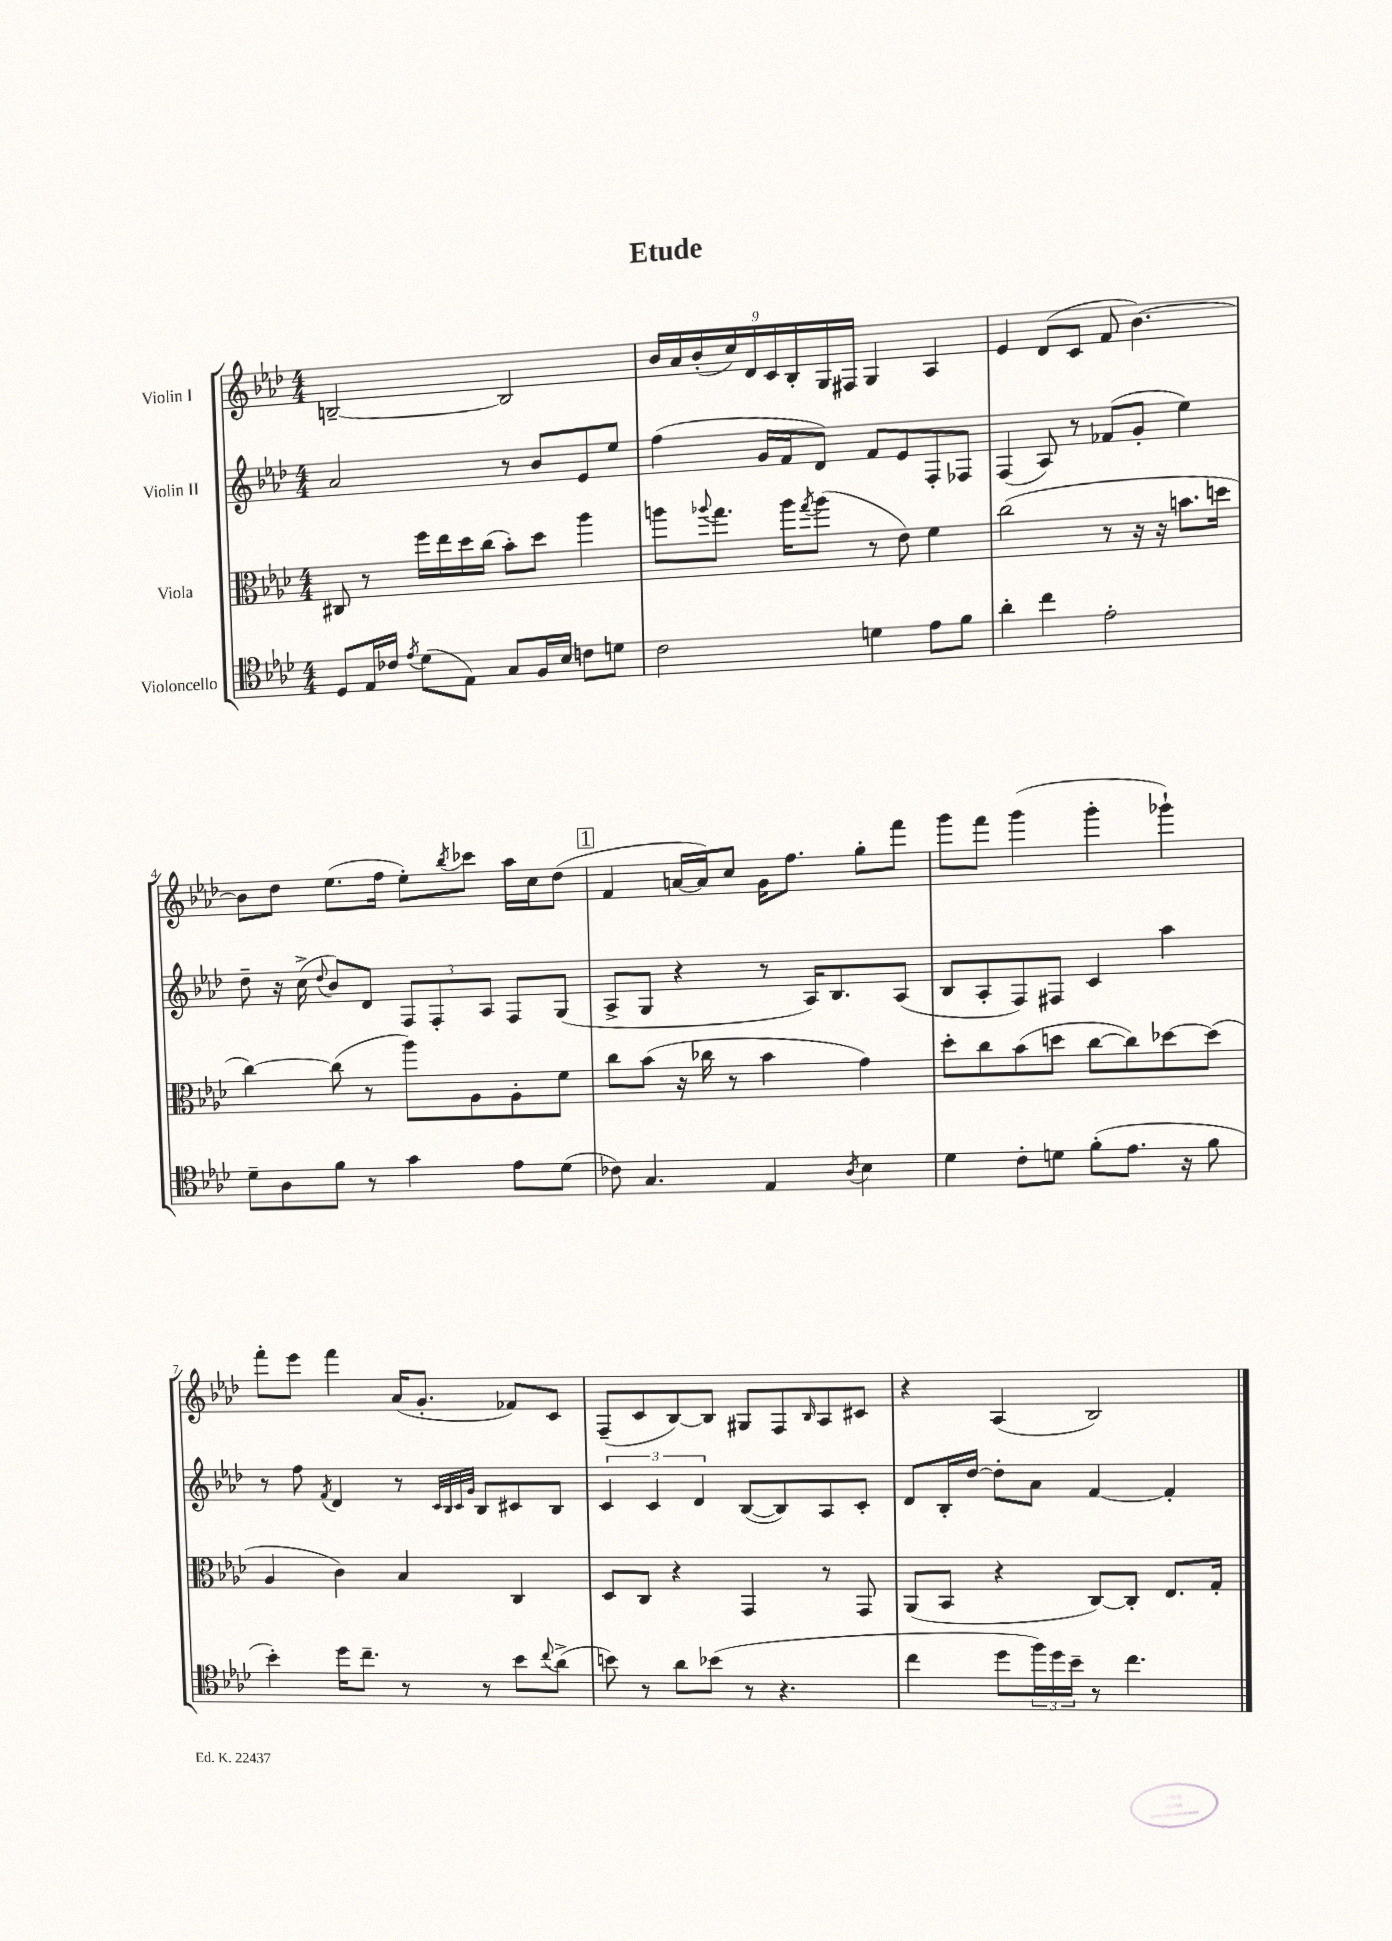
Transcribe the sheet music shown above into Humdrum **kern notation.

**kern	**kern	**kern	**kern
*staff4	*staff3	*staff2	*staff1
*clefC4	*clefC3	*clefG2	*clefG2
*k[b-e-a-d-]	*k[b-e-a-d-]	*k[b-e-a-d-]	*k[b-e-a-d-]
*M4/4	*M4/4	*M4/4	*M4/4
8D-	8C#	2a-	[2B~
16E-	8r	.	.
16c-	.	.	.
8qe-	.	.	.
(8d-	16ff	.	.
.	16ee-	.	.
8E-)	16dd-	.	.
.	(16cc	.	.
8G	8b-')	8r	2B]
16F	8dd-	8b-	.
16B-	.	.	.
8c	4aa-	8e-	.
8d	.	8ee-	.
=	=	=	=
2c	8aa	(4ff	18b-
.	.	.	18a-
.	.	.	(18b-'
.	8qqaa-	.	.
.	8.gg	.	.
.	.	.	18cc)
.	.	.	18d-
.	.	16g	.
.	.	.	18c
.	16aa-	16f	.
.	.	.	18B-'
.	8qgg	.	.
.	(8aa-	8d-)	.
.	.	.	18G
.	.	.	18F#
4d	8r	8f	4G
.	8e-)	8e-	.
8e-	4f	8F'	4A-
8f	.	8F-	.
=	=	=	=
4a-'	(2cc	(4F	4e-
4cc	.	8A-)	(8d-
.	.	8r	8c
2e-'	8r	(8f-	8f
.	16r	8g'	[4.b-)
.	16r	.	.
.	8.b	4ee-)	.
.	16dd	.	.
=	=	=	=
8d-~	[4cc)	8dd-~	8b-]
8A-	.	16r	8dd-
.	.	(16cc^	.
.	.	8qqdd-	.
8f	(8cc]	8b-)	(8.ee-
8r	8r	8d-	.
.	.	.	16ff
4g	8aa-)	12F	8ee-')
.	.	12F'	.
.	.	.	8qbb-
.	8A-	.	8ccc-
.	.	12A-	.
8e-	8A-'	8F	16aa-
.	.	.	16cc
(8d-	8f	(8G	(8dd-
=	=	=	=
8c-)	8cc	8A-^	4f
4.G	(8b-	8G	.
.	16r	4r	[16a
.	16cc-	.	16a])
.	8r	.	8cc
4E-	4b-	8r	16g
.	.	.	8.ff
.	.	16A-)	.
.	.	8.B-	.
8qA-	.	.	.
4B-	4g)	.	8gg'
.	.	(8A-	8fff
=	=	=	=
4d-	8dd-'	8B-	8ggg
.	8cc	8A-'	8fff
8c'	(8b-	8F)	(4ggg
8d	8dd	8F#	.
(8f'	[8cc	4c	4ggg'
8.e-	8cc])	.	.
.	[8dd-	4aa-	4ggg-`)
16r	.	.	.
8f	(8dd-]	.	.
=	=	=	=
4b-')	4A-	8r	8fff'
.	.	8ff	8eee-
.	.	8qf	.
16dd-	4c)	4d-	4fff
8.cc~	.	.	.
8r	4B-	8r	(16a-
.	.	.	8.g'
.	.	32qqc	.
.	.	32qqB-	.
.	.	32qqc	.
.	.	32qqg	.
8r	.	8B-	.
8b-	4C	8c#	8f-)
8qqcc	.	.	.
(8a-^	.	8B-	8c
=	=	=	=
8b)	8D-	6c	(8F~
8r	8C	.	8c
.	.	6c	.
8a-	4r	.	[8B-)
.	.	6d-	.
(8b-	.	.	8B-]
8r	4GG	([8B-	8G#
4.r	.	8B-])	8F
.	.	.	16qqB-
.	8r	8A-	8A-
.	8GG	8c'	8c#
=	=	=	=
4cc	(8AA-	8d-	4r
.	8BB-	16B-'	.
.	.	[16dd-	.
8dd-	4r	8dd-']	(4A-
24ff)	.	8a-	.
24dd-	.	.	.
24b-~	.	.	.
8r	[8C)	[4f	2B-)
4.cc	8C']	.	.
.	8.E-	4f']	.
.	16G'	.	.
==	==	==	==
*-	*-	*-	*-
